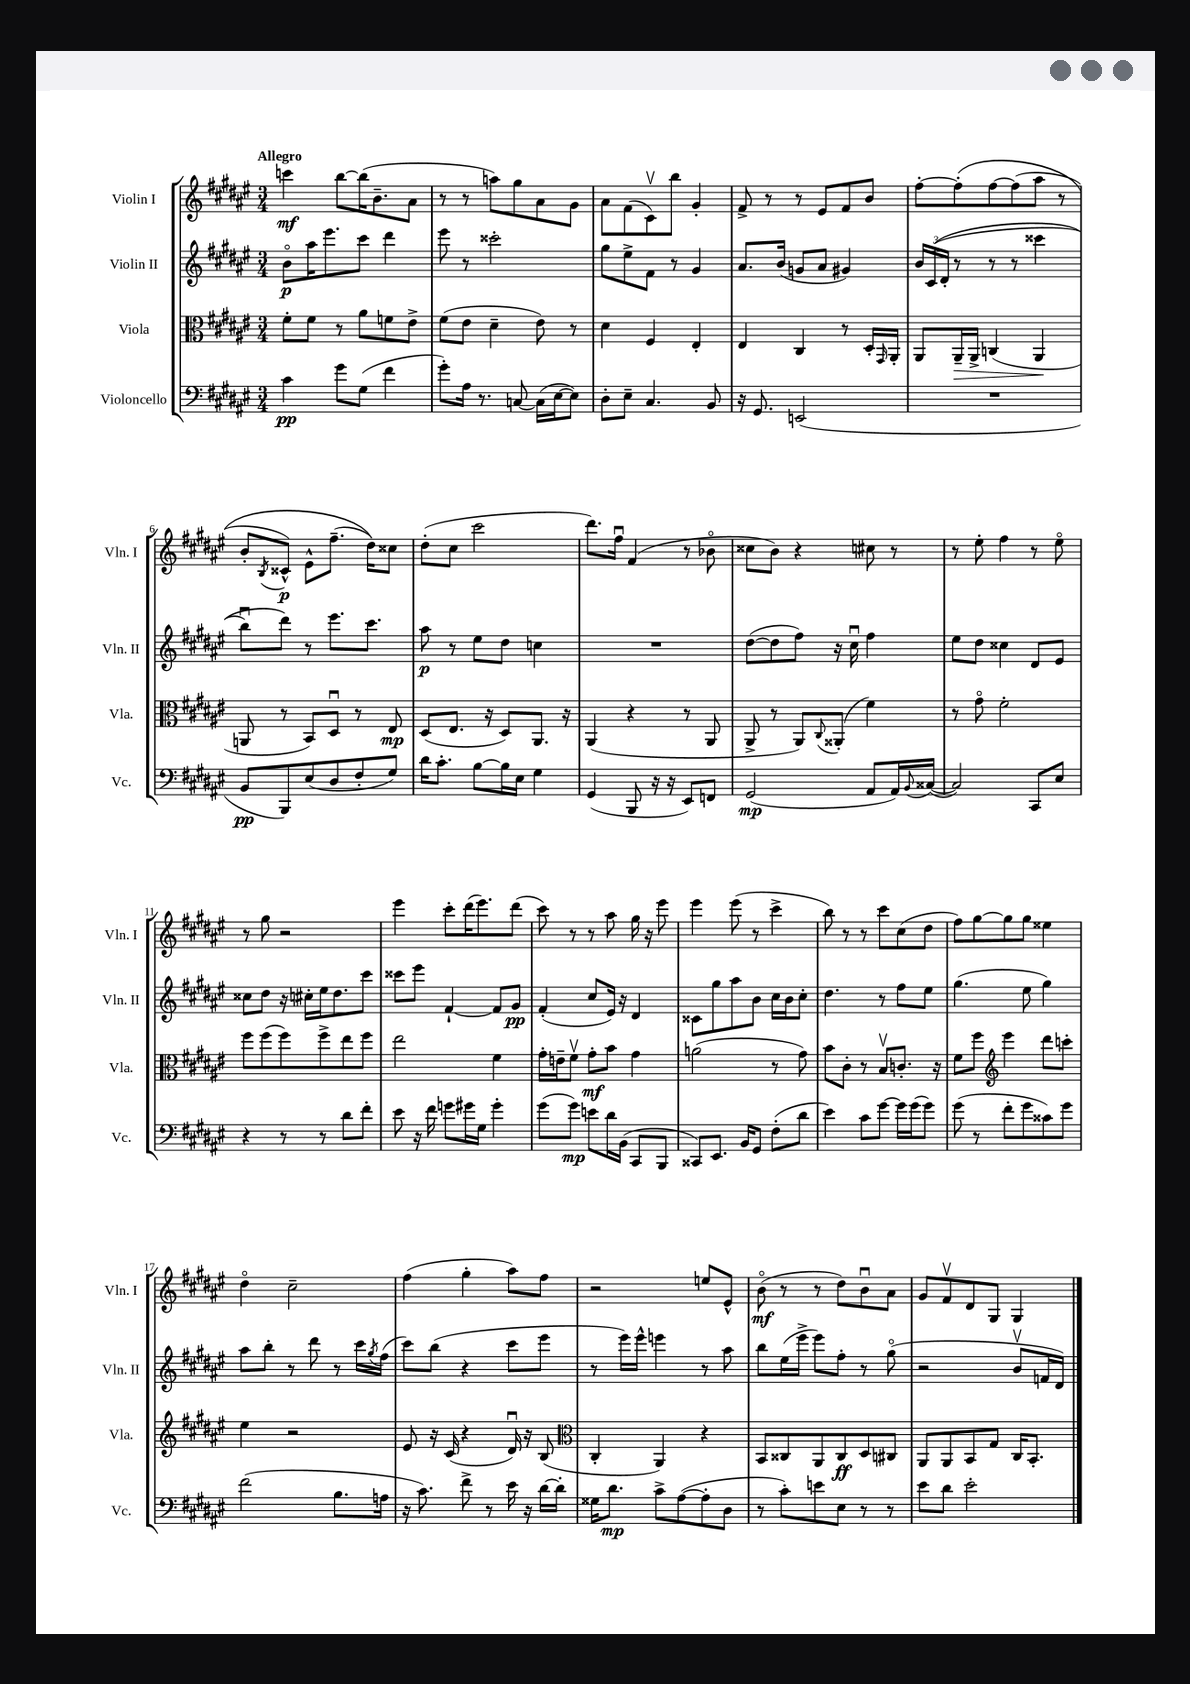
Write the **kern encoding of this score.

**kern	**dynam	**kern	**dynam	**kern	**dynam	**kern	**dynam
*part4	*part4	*part3	*part3	*part2	*part2	*part1	*part1
*staff4	*staff4	*staff3	*staff3	*staff2	*staff2	*staff1	*staff1
*I"Violoncello	*	*I"Viola	*	*I"Violin II	*	*I"Violin I	*
*I'Vc.	*	*I'Vla.	*	*I'Vln. II	*	*I'Vln. I	*
*clefF4	*	*clefC3	*	*clefG2	*	*clefG2	*
*k[f#c#g#d#a#e#]	*	*k[f#c#g#d#a#e#]	*	*k[f#c#g#d#a#e#]	*	*k[f#c#g#d#a#e#]	*
*M3/4	*	*M3/4	*	*M3/4	*	*M3/4	*
=1	=1	=1	=1	=1	=1	=1	=1
!	!	!	!	!	!	!LO:TX:a:B:t=Allegro	!
4c#\	pp	8f#'\L	.	8b\L	p	4cccn\	mf
.	.	8f#\J	.	16aa#\K	.	.	.
.	.	.	.	8.eee#\	.	.	.
8g#\L	.	8r	.	.	.	[8bb\L	.
(8G#\J	.	8a#\L	.	8ccc#\J	.	(16bb\K]	.
.	.	.	.	.	.	8.b~\	.
4f#\	.	8fn\	.	4ddd#\	.	.	.
.	.	8e#^\J	.	.	.	8a#\J	.
=2	=2	=2	=2	=2	=2	=2	=2
8g#'\L)	.	(8f#\L	.	8eee#\	.	8r	.
16A#\Jk	.	8e#\J	.	8r	.	8r	.
8.r	.	.	.	.	.	.	.
.	.	4d#~\	.	2ccc##X'\	.	8aan\L)	.
[8Cn/	.	.	.	.	.	8gg#\	.
(16C\LL]	.	8e#\)	.	.	.	8a#\	.
[16E#\J	.	.	.	.	.	.	.
8E#\J])	.	8r	.	.	.	8g#\J	.
=3	=3	=3	=3	=3	=3	=3	=3
8D#'\L	.	4d#\	.	8gg#\L	.	8a#\L	.
8E#~\J	.	.	.	8ee#^\	.	(8f#\	.
4.C#/	.	4F#/	.	8f#\J	.	8c#v\)	.
.	.	.	.	8r	.	8bb\J	.
.	.	4E#'/	.	4g#/	.	4g#'/	.
8BB/	.	.	.	.	.	.	.
=4	=4	=4	=4	=4	=4	=4	=4
16r	.	4E#/	.	8.a#/L	.	8f#^/	.
8.GG#/	.	.	.	.	.	.	.
.	.	.	.	.	.	8r	.
.	.	.	.	(16b/Jk	.	.	.
(2EEn/	.	4C#/	.	8gn/L	.	8r	.
.	.	.	.	8a#/J	.	8e#/L	.
.	.	8r	.	4g#X/)	.	8f#/	.
.	.	16D#'/LL	.	.	.	8b/J	.
.	.	16qqGG#/	.	.	.	.	.
.	.	16AA#'/JJ	.	.	.	.	.
=5	=5	=5	=5	=5	=5	=5	=5
2.r	.	8AA#/L	.	24b/LL	.	[8ff#'\L	.
.	.	.	.	((24c#/	.	.	.
.	.	.	.	24d#'/JJ	.	.	.
!	!	!	!LO:HP:b	!	!	!	!
.	.	16AA#~/L	>	8r	.	(8ff#'\]	.
.	.	16AA#^/JJ	.	.	.	.	.
.	.	(4Cn/	.	8r	.	[8ff#\	.
.	.	.	.	8r	.	(8ff#\]	.
.	.	4AA#/	.	4ccc##X\	.	8aa#\J	.
.	.	.	.	.	.	8r	.
.	.	.	]	.	.	.	.
!!LO:LB:g=z
=6	=6	=6	=6	=6	=6	=6	=6
8BB/L	pp	8AAn/	.	8bbu\L)	.	8b'/L	.
.	.	.	.	.	.	8qB/	.
8BBB/)	.	8r	.	8ddd#\J)	.	8c##X^^/J)	p
(8E#/	.	8BB/L)	.	8r	.	8e#^^\L	.
8D#/	.	8D#u/J	.	8.eee#\L	.	(8.ff#~\J	.
8F#'/	.	8r	.	.	.	.	.
.	.	.	.	8.ccc#\J	.	16dd#\KL))	.
8G#/J)	.	8E#/	mp	.	.	8cc##X\J	.
=7	=7	=7	=7	=7	=7	=7	=7
16d#\KL	.	(8D#/L	.	8aa#\	p	(8dd#'\L	.
8.c#'\J	.	.	.	.	.	.	.
.	.	8.E#/J	.	8r	.	8cc#\J	.
[8B\L	.	.	.	8ee#\L	.	2ccc#\	.
.	.	16r	.	.	.	.	.
16B\L]	.	8D#/L)	.	8dd#\J	.	.	.
16E#\JJ	.	.	.	.	.	.	.
4G#\	.	8.AA#/J	.	4ccn\	.	.	.
.	.	16r	.	.	.	.	.
=8	=8	=8	=8	=8	=8	=8	=8
(4GG#/	.	(4AA#/	.	2.r	.	8.ddd#\L)	.
.	.	.	.	.	.	16ff#u\Jk	.
8BBB/	.	4r	.	.	.	(4f#/	.
16r	.	.	.	.	.	.	.
16r	.	.	.	.	.	.	.
8EE#/L)	.	8r	.	.	.	8r	.
8FFn/J	.	8AA#/	.	.	.	8b-X\	.
=9	=9	=9	=9	=9	=9	=9	=9
(2GG#/	mp	8AA#^/	.	([8dd#\L	.	8cc##X\L	.
.	.	8r	.	8dd#\]	.	8b\J)	.
.	.	8AA#/L)	.	8ff#\J)	.	4r	.
.	.	8qqC#/	.	.	.	.	.
.	.	(8AA##X'/J	.	16r	.	.	.
.	.	.	.	16cc#u\	.	.	.
8AA#/L	.	4f#\)	.	4ff#\	.	8cc#X\	.
16AA#/L)	.	.	.	.	.	8r	.
8qqBB/	.	.	.	.	.	.	.
([16C##X/JJ	.	.	.	.	.	.	.
=10	=10	=10	=10	=10	=10	=10	=10
2C##/])	.	8r	.	8ee#\L	.	8r	.
.	.	8g#\	.	8dd#\J	.	8ee#'\	.
.	.	2f#'\	.	4cc##X\	.	4ff#\	.
8CC#/L	.	.	.	8d#/L	.	8r	.
8E#/J	.	.	.	8e#/J	.	8ee#\	.
!!LO:LB:g=z
=11	=11	=11	=11	=11	=11	=11	=11
4r	.	8ff#\L	.	8cc##X\L	.	8r	.
.	.	(8ff#\	.	8dd#\J	.	8gg#\	.
8r	.	8ff#\)	.	16r	.	2r	.
.	.	.	.	16cc#X'\LL	.	.	.
8r	.	8ff#^\	.	16ee#\J	.	.	.
.	.	.	.	8.dd#\	.	.	.
8d#\L	.	8ee#\	.	.	.	.	.
8f#'\J	.	8ff#\J	.	8ccc#\J	.	.	.
=12	=12	=12	=12	=12	=12	=12	=12
8e#\	.	2ee#\	.	8ccc##X\L	.	4eee#\	.
16r	.	.	.	8eee#\J	.	.	.
16f#\	.	.	.	.	.	.	.
8gn\L	.	.	.	[4f#`/	.	8ccc#'\L	.
16g#X\L	.	.	.	.	.	(16ddd#\K	.
16G#\JJ	.	.	.	.	.	8.eee#\)	.
4g#'\	.	4f#\	.	8f#/L]	.	.	.
.	.	.	.	8g#/J	pp	(8ddd#\J	.
=13	=13	=13	=13	=13	=13	=13	=13
(8g#\L	.	16g#'\LL	.	(4f#'/	.	8ccc#\)	.
.	.	16en~\J	.	.	.	.	.
8g#\J)	mp	8f#v\J	.	.	.	8r	.
8en\L	.	8g#'\L	mf	8cc#/L	.	8r	.
16d#\L	.	8b\J	.	16e#/Jk)	.	8aa#\	.
(16BB\JJ	.	.	.	16r	.	.	.
8CC#/L	.	4g#\	.	4d#/	.	16gg#\	.
.	.	.	.	.	.	16r	.
8BBB/J	.	.	.	.	.	8eee#\	.
=14	=14	=14	=14	=14	=14	=14	=14
8CC##X/L)	.	(2an\	.	8c##X\L	.	4eee#\	.
8.EE#/J	.	.	.	8gg#\	.	.	.
.	.	.	.	8aa#\	.	(8eee#\	.
16BB/KL	.	.	.	.	.	.	.
8GG#/J	.	.	.	8b\J	.	8r	.
(8F#'\L	.	8r	.	16cc#\LL	.	4ccc#^\	.
.	.	.	.	16b\J	.	.	.
8d#\J	.	8g#\)	.	8cc#'\J	.	.	.
=15	=15	=15	=15	=15	=15	=15	=15
4e#\)	.	8b\L	.	4.dd#\	.	8bb\)	.
.	.	8c#'\J	.	.	.	8r	.
8c#\L	.	8r	.	.	.	8r	.
[8g#\J	.	8Bv/L	.	8r	.	8ccc#\L	.
16g#\LL]	.	8.cn'/J	.	8ff#\L	.	(8cc#\	.
(16g#\J	.	.	.	.	.	.	.
8g#\J)	.	.	.	8ee#\J	.	8dd#\J	.
.	.	16r	.	.	.	.	.
=16	=16	=16	=16	=16	=16	=16	=16
(8g#\	.	8f#\L	.	(4.gg#\	.	8ff#\L)	.
8r	.	8ff#\J	.	.	.	[8gg#\	.
*	*	*clefG2	*	*	*	*	*
8f#'\L	.	4eee#\	.	.	.	8gg#\]	.
8g#\	.	.	.	8ee#\	.	8gg#\J	.
8c##X\)	.	8ddd#\L	.	4gg#\)	.	4ee##X\	.
8g#\J	.	8cccn'\J	.	.	.	.	.
!!LO:LB:g=z
=17	=17	=17	=17	=17	=17	=17	=17
(2f#\	.	4ee#\	.	8aa#\L	.	4dd#\	.
.	.	.	.	8bb'\J	.	.	.
.	.	2r	.	8r	.	2cc#~\	.
.	.	.	.	8ddd#\	.	.	.
8.B\L	.	.	.	8r	.	.	.
.	.	.	.	16ccc#\LL	.	.	.
.	.	.	.	8qgg#/	.	.	.
16An\Jk	.	.	.	(16ff#\JJ	.	.	.
=18	=18	=18	=18	=18	=18	=18	=18
16r	.	8e#/	.	8ccc#\L)	.	(4ff#\	.
8.c#\)	.	.	.	.	.	.	.
.	.	16r	.	(8bb\J	.	.	.
.	.	(16c#/	.	.	.	.	.
8f#^\	.	4r	.	4r	.	4gg#'\	.
8r	.	.	.	.	.	.	.
16e#\	.	16d#u/)	.	8ccc#\L	.	8aa#\L)	.
16r	.	16r	.	.	.	.	.
[16d#\LL	.	(8B/	.	8eee#\J	.	8ff#\J	.
16d#'\JJ]	.	.	.	.	.	.	.
=19	=19	=19	=19	=19	=19	=19	=19
*	*	*clefC3	*	*	*	*	*
16G##X\KL	.	4C#'/	.	8r	.	2r	.
8.d#\J	mp	.	.	.	.	.	.
.	.	.	.	16eee#\LL)	.	.	.
.	.	.	.	16eee#^^\JJ	.	.	.
8c#^\L	.	4AA#/)	.	4eeen\	.	.	.
([8A#\	.	.	.	.	.	.	.
8A#'\]	.	4r	.	8r	.	8een/L	.
8D#\J	.	.	.	8aa#\	.	8e#^^/J	.
=20	=20	=20	=20	=20	=20	=20	=20
8r	.	8BB/L	.	8bb\L	.	(8b\	mf
8c#'\L)	.	8C##X/	.	(16ee#\L	.	8r	.
.	.	.	.	16eee#^\JJ	.	.	.
8en\	.	8AA#/	.	8eee#\L)	.	8r	.
8E#\J	.	8C##/	ff	8ff#'\J	.	8dd#\L)	.
8r	.	8D#/	.	8r	.	8bu\	.
8r	.	8C#X/J	.	(8gg#\	.	8a#\J	.
=21	=21	=21	=21	=21	=21	=21	=21
8e#\L	.	8AA#/L	.	2r	.	8g#/L	.
8d#\J	.	8AA#/	.	.	.	8f#v/	.
2e#'\	.	8BB/	.	.	.	8d#/	.
.	.	8G#/J	.	.	.	8G#/J	.
.	.	16C#/KL	.	8bv/L	.	4G#/	.
.	.	8.BB'/J	.	.	.	.	.
.	.	.	.	16fn/L	.	.	.
.	.	.	.	16d#/JJ)	.	.	.
==	==	==	==	==	==	==	==
*-	*-	*-	*-	*-	*-	*-	*-
